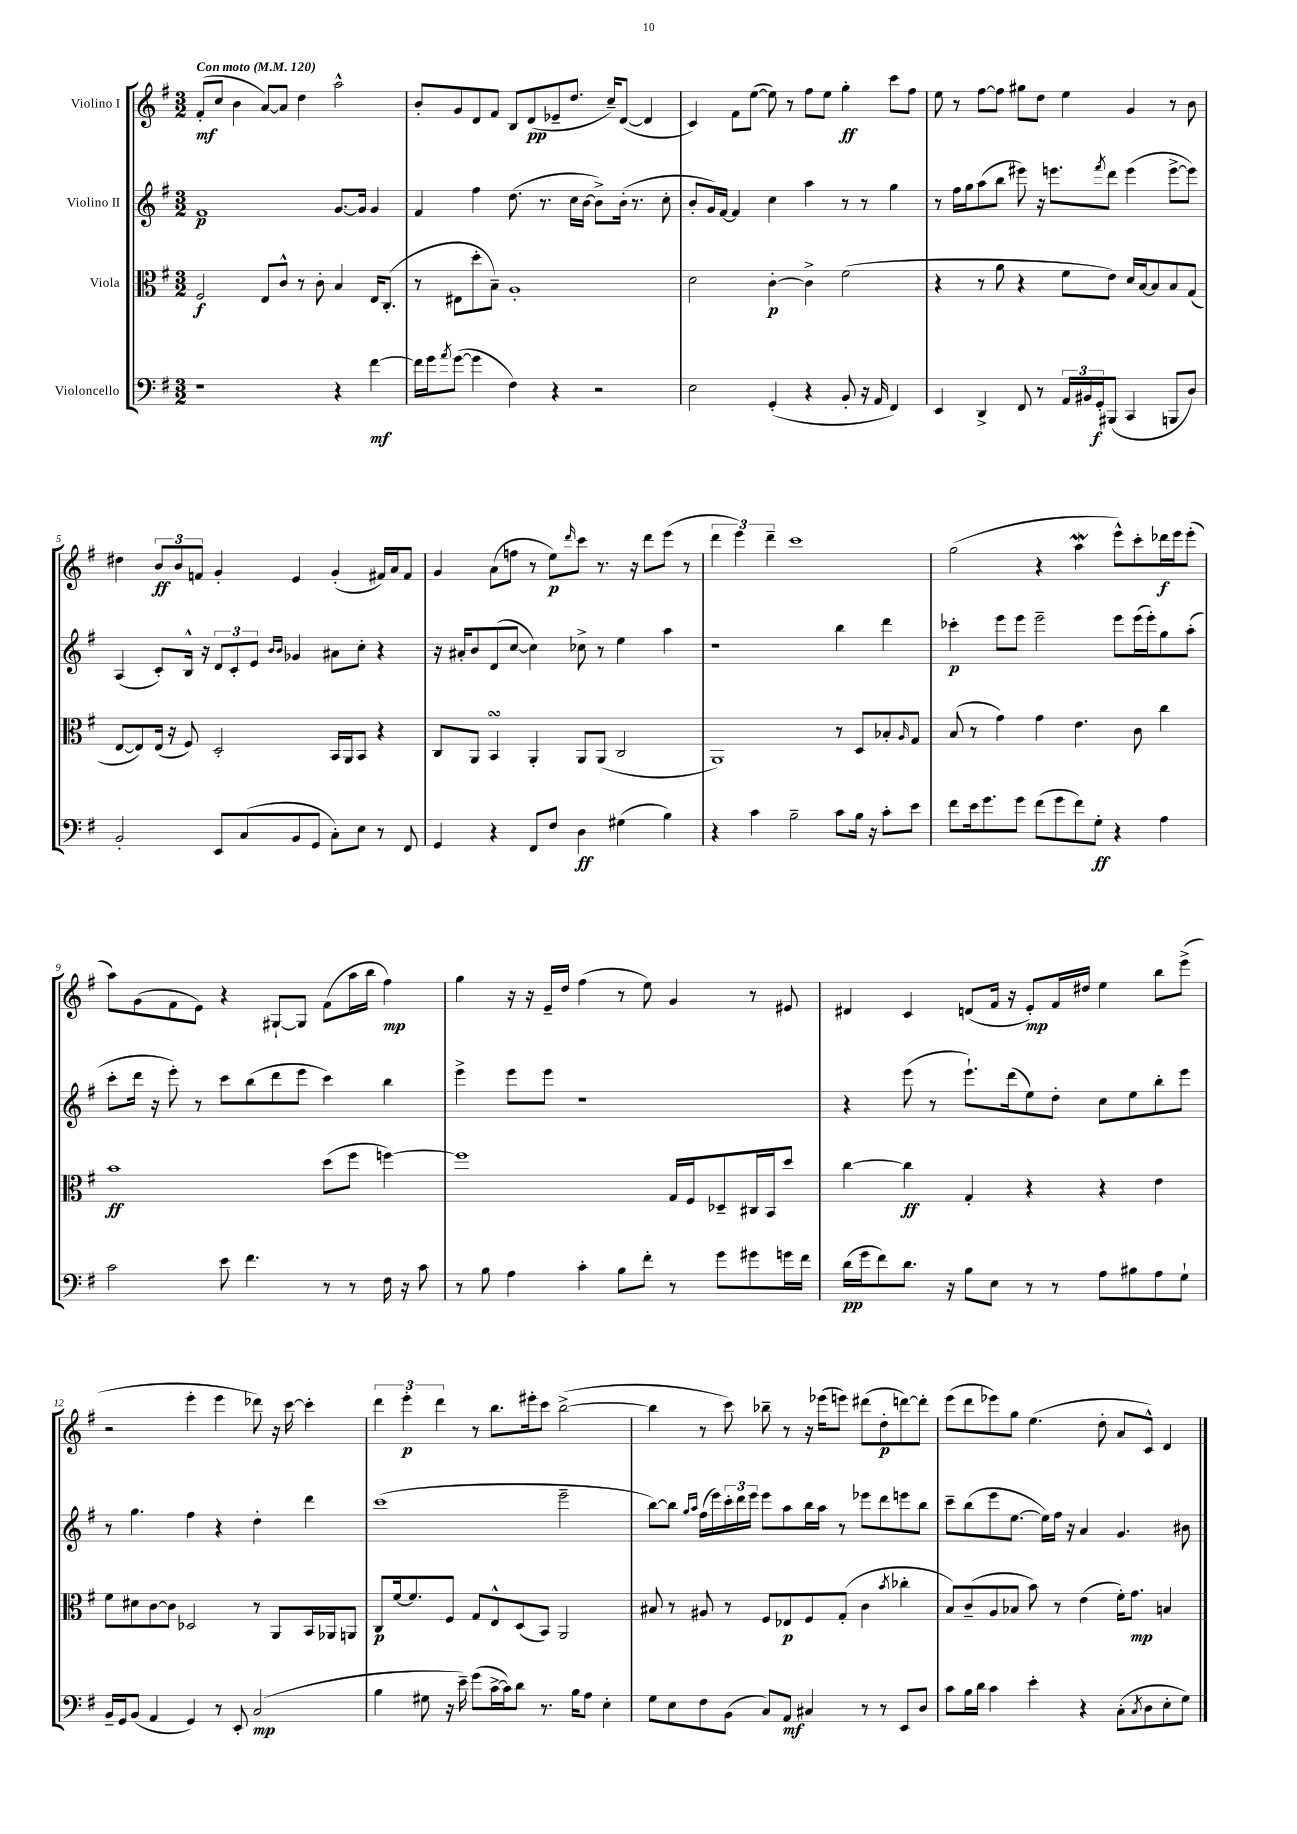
<<
\new StaffGroup <<
\new Staff = "s0" \with { instrumentName = "Violino I" } {
    \clef treble \key g \major \numericTimeSignature \time 3/2 \tempo "Con moto" 4 = 120
    fis'8-.\mf( c''8 b'4 a'8~) a'8 d''4 a''2-^ |
    b'8-. g'8 d'8 fis'8 b8 d'8\pp( ees'8-- d''8. c''16--) d'8~( d'4 |
    c'4) fis'8 e''8~( e''8) r8 fis''8 e''8 g''4-.\ff c'''8 fis''8 |
    e''8 r8 fis''8~ fis''8 gis''8 d''8 e''4 g'4 r8 b'8 |
    dis''4 \tuplet 3/2 { b'8\ff b'8 f'8 } g'4-. e'4 g'4-.( fis'16) a'16 fis'8 |
    g'4 a'8( f''8 r8 e''8\p) \grace { d'''16 } c'''8 r8. r16 d'''8 e'''8( r8 |
    \tuplet 3/2 { d'''4 e'''4) d'''4-- } c'''1 |
    g''2( r4 a''4\mordent e'''8-^) c'''8-. des'''16\f e'''16 e'''8-.( |
    a''8) g'8( fis'8 e'8) r4 gis8~-! gis8 fis'8( a''16 b''16 fis''4\mp) |
    g''4 r16 r16 e'16-- d''16 fis''4( r8 e''8) g'4 r8 eis'8 |
    dis'4 c'4 d'8( fis'16 r16 e'8-.\mp) fis'16 dis''16 e''4 b''8 e'''8->( |
    r2 e'''4-. e'''4 des'''8) r16 c'''16~ c'''4-. |
    \tuplet 3/2 { d'''4 e'''4-.\p d'''4 } r8 b''8. eis'''16-. c'''8 b''2~->( |
    b''4 r8 c'''8) bes''8-- r8 r16 ees'''16( e'''8) dis'''8( d''8-.\p d'''8~) d'''8-. |
    e'''8( d'''8 ees'''8) g''8 e''4.( d''8-. a'8 c'8-^) d'4 \bar "|." |
}
\new Staff = "s1" \with { instrumentName = "Violino II" } {
    \clef treble \key g \major \numericTimeSignature \time 3/2
    fis'1\p g'8.~ g'16 g'4 |
    fis'4 fis''4 d''8.( r8. c''16 b'16~ b'8->) b'16-.( r8. c''8-. |
    b'8-. g'16) fis'16~ fis'4 c''4 a''4 r8 r8 g''4 |
    r8 fis''16 g''16 a''8( b''8 eis'''8) r16 e'''8. \acciaccatura { fis'''8 } d'''8 e'''4( e'''8~-> e'''8) |
    a4( c'8-.) b16-^ r16 \tuplet 3/2 { d'8 c'8-. e'8 } \grace { b'16 b'16 } ges'4 ais'8 c''8-. r4 |
    r16 ais'16-. b'8 d'8( c''8~ c''4) ces''8-> r8 e''4 a''4 |
    r1 b''4 d'''4 |
    ces'''4-.\p e'''8 e'''8 e'''2-- e'''8 e'''16( e'''16-.) g''8 a''8-.( |
    c'''8-. d'''16 r16 e'''8-.) r8 c'''8 b''8( d'''8 e'''8 c'''4) b''4 |
    e'''4-> e'''8 e'''8 r1 |
    r4 e'''8( r8 e'''8.-!) d'''16( e''8) d''8-. c''8 e''8 b''8-. e'''8 |
    r8 g''4. fis''4 r4 d''4-. d'''4 |
    c'''1( e'''2-- |
    b''8~) b''8 \grace { g''16 a''16 } fis''16( e'''16) \tuplet 3/2 { c'''16-. d'''16 e'''16 } e'''8 a''8 b''16 a''16 r8 ees'''8 d'''8 e'''8 b''8 |
    c'''8-- b''8( e'''8 e''8.~ e''16) fis''16 r16 a'4 g'4. bis'8 \bar "|." |
}
\new Staff = "s2" \with { instrumentName = "Viola" } {
    \clef alto \key g \major \numericTimeSignature \time 3/2
    fis2\f e8 c'8-^ r8 c'8-. b4 e16 c8.-.( |
    r8 eis8 d''8-. b8--) a1-. |
    d'2 c'4~-.\p c'4-> fis'2( |
    r4 r8 a'8 r4 fis'8 e'8) d'16 b16~ b8 b8 g8( |
    e8~ e8) e16( r16 fis8) d2-. b,16 a,16 b,8 r4 |
    c8 a,8 b,4\turn a,4-. a,8 a,8( c2 |
    a,1) r8 d8 bes8-. \grace { a16 } g8 |
    b8( r8 g'4) g'4 e'4. c'8 c''4 |
    b'1\ff d''8( fis''8 f''4~) |
    f''1 g16 fis16 des8-- cis16 b,16 d''8 |
    c''4~ c''4\ff g4-. r4 r4 e'4 |
    fis'8 dis'8 c'8~ c'8 des2 r8 a,8 b,16 aes,16 a,8 |
    c8\p fis'16~ fis'8. fis8 g8 e8-^ d8( b,8) a,2 |
    bis8 r8 ais8 r8 fis8 ees8\p fis8 g8-.( c'4 \acciaccatura { b'8 } ces''4-. |
    b8) c'8--( a8 bes8 b'8) r8 e'4( fis'16-.) g'8.\mp b4 \bar "|." |
}
\new Staff = "s3" \with { instrumentName = "Violoncello" } {
    \clef bass \key g \major \numericTimeSignature \time 3/2
    r1 r4 fis'4~\mf |
    fis'16 g'16 \acciaccatura { a'8 } g'8~( g'4 fis4) r4 r2 |
    e2 g,4-.( r4 b,8-. r16 a,16 fis,4) |
    e,4 d,4-> fis,8 r8 \tuplet 3/2 { a,16 bis,16 g,16-.\f } bis,,8( c,4 b,,8 d8) |
    b,2-. e,8 c8( b,8 g,8 c8-.) e8 r8 fis,8 |
    g,4 r4 fis,8 fis8 d4\ff gis4( b4) |
    r4 c'4 b2-- c'8 b16 r16 c'8-. e'8 |
    fis'8 e'16 g'8. g'8 fis'8( g'8 fis'8) g8-.\ff r4 a4 |
    c'2 e'8 fis'4. r8 r8 fis16 r16 c'8 |
    r8 b8 a4 c'4-. b8 fis'8-. r8 g'8 gis'8 g'16 fis'16 |
    d'16\pp( g'16 fis'8) d'8. r16 b8 e8 r8 r8 a8 bis8 a8 g8-! |
    b,16-- g,16 b,8( a,4 g,4) r8 e,8-. c2\mp( |
    b4 gis8 r16 e'16--) g'8( c'16~-> c'16) d'8 r8. b16 a8 e4-. |
    g8 e8 fis8 b,8( c8) a,8\mf cis4 r8 r8 e,8 d8 |
    c'8 b16 d'16 c'4 e'4-. r4 c8-.( \acciaccatura { c8 } d8 e8-. g8) \bar "|." |
}
>>
>>
